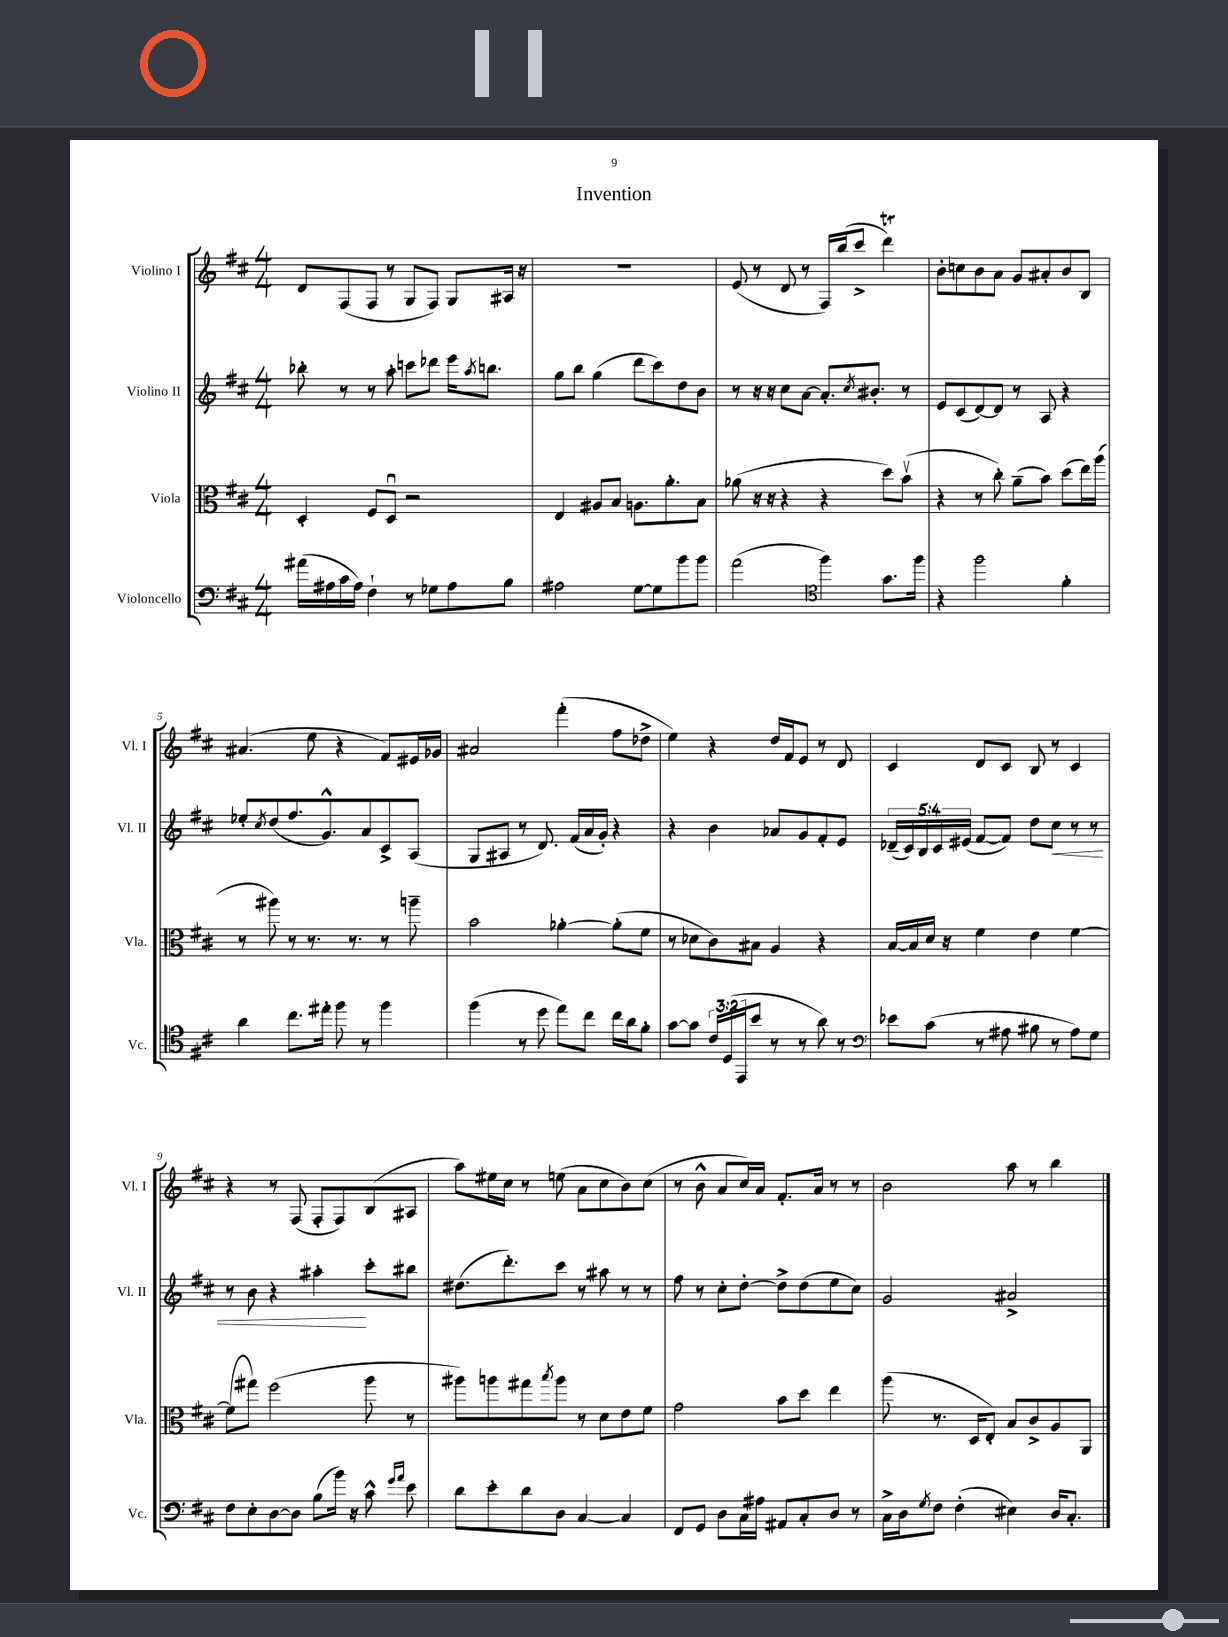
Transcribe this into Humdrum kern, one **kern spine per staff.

**kern	**kern	**kern	**kern
*staff4	*staff3	*staff2	*staff1
*clefF4	*clefC3	*clefG2	*clefG2
*k[f#c#]	*k[f#c#]	*k[f#c#]	*k[f#c#]
*M4/4	*M4/4	*M4/4	*M4/4
(16a#	4D'	8bb-'	8d
16A#	.	.	.
16c#	.	8r	(8F#
16A#)	.	.	.
4F#`	8F#	8r	8F#
.	8Du	8aa'	8r
8r	2r	8ccc	8G
8G-	.	8ddd-	8F#)
8A#	.	16eee	8G
.	.	8qaa	.
.	.	8.bb	.
8B	.	.	16A#
.	.	.	16r
=	=	=	=
2A#	4E	8gg	1r
.	.	8bb	.
.	8A#	(4gg	.
.	8B	.	.
[8G	8.A	8ddd	.
8G]	.	8ccc#)	.
.	8.a'	.	.
8b	.	8dd	.
8b	8B	8b	.
=	=	=	=
(2a	(8a-	8r	(8e
.	16r	16r	8r
.	16r	16r	.
.	4r	8cc#	8d
.	.	[8a	8r
*clefC4	*	*	*
4ff#)	4r	8.a']	16F#)
.	.	.	(16bb
.	.	.	8ccc#^
.	.	8qcc#	.
.	.	8.b#'	.
8.g	8dd)	.	4ddd)
.	(8bv	8r	.
16ff#	.	.	.
=	=	=	=
4r	4r	8e	8b'
.	.	(8c#	8cc
2ff#	8r	[8d)	8b
.	8cc#')	8d]	8a
.	(8a~	8r	8g
.	8b)	8A	8a#'
4f#'	(8dd	4r	8b
.	16ee)	.	8B
.	(16aa	.	.
=	=	=	=
4a	8r	8ee-'	(4.a#
.	.	8qcc#	.
.	8aa#)	(8dd	.
8.cc#	8r	8.ff#	.
.	8.r	.	8ee
16ee#'	.	8.g^^)	.
8ff#	.	.	4r
.	8.r	.	.
8r	.	8a	.
4ff#	8r	8c#^	8f#)
.	8aa~	(8A	16e#
.	.	.	16g-
=	=	=	=
(4ff#	2b	8G	2a#
.	.	8A#	.
8r	.	8r	.
8dd	.	8.d)	.
8ee)	[4a-'	.	(4fff#'
.	.	(16f#	.
8cc#	.	16a	.
.	.	16g')	.
16cc#	(8a-']	4r	8ff#
16a	.	.	.
8f#'	8f#	.	8dd-^
=	=	=	=
[8g	8r	4r	4ee)
8g]	8d-	.	.
24c#	8c#)	4b	4r
(24D	.	.	.
24EE	.	.	.
8b	8B#	.	.
8r	4A	8a-	16dd
.	.	.	16f#
8r	.	8g	8e
8a)	4r	8f#'	8r
8r	.	8e	8d
=	=	=	=
*clefF4	*	*	*
8e-	[16B	(20d-~	4c#
.	.	20c#)	.
.	16B]	.	.
.	.	20B	.
(8c#	16d	.	.
.	.	20c#	.
.	16r	.	.
.	.	(20e#	.
8r	4f#	[8f#	8d
8A#	.	8f#])	8c#
8B#	4e	8dd	8B
8r	.	8cc#	8r
8A#)	[4f#	8r	4c#
8G	.	8r	.
=	=	=	=
8F#	(8f#]	8r	4r
8E'	8gg#)	8b	.
[8D	(2ff#	4r	8r
8D]	.	.	(8F#
(8B	.	4aa#'	8F#'
16b)	.	.	8F#)
16r	.	.	.
8c#^^	8aa	8ccc#'	(8B
16qqg	.	.	.
16qqa	.	.	.
8e	8r	8bb#	8A#
=	=	=	=
8d	8aa#)	(8.dd#	8aa)
8e'	8aa	.	16ee#
.	.	8.ddd')	16cc#
8d	8gg#	.	8r
.	8qbb	.	.
8D	8aa	8ccc#	(8ee
[4C#	8r	8r	8a
.	8d	8aa#	8cc#
4C#]	8e	8r	8b)
.	8f#	8r	(8cc#
=	=	=	=
8FF#	2g	8ff#	8r
8GG	.	8r	8b^^
8D	.	8cc#'	8a
16C#	.	[8dd'	16cc#)
16A#	.	.	16a
8AA#	8b	8dd^]	8.f#'
8C#'	8dd	(8dd	.
.	.	.	16a
8D	4ee	8ee	8r
8r	.	8cc#)	8r
=	=	=	=
16C#^	(8aa	2g	2b
16D	.	.	.
8qG	.	.	.
8F#	8.r	.	.
(4F#'	.	.	.
.	16D	.	.
.	8E')	.	.
4E#)	8B	2a#^	8aa
.	8c#^	.	8r
16D	8A	.	4bb
8.C#'	.	.	.
.	8AA	.	.
==	==	==	==
*-	*-	*-	*-
